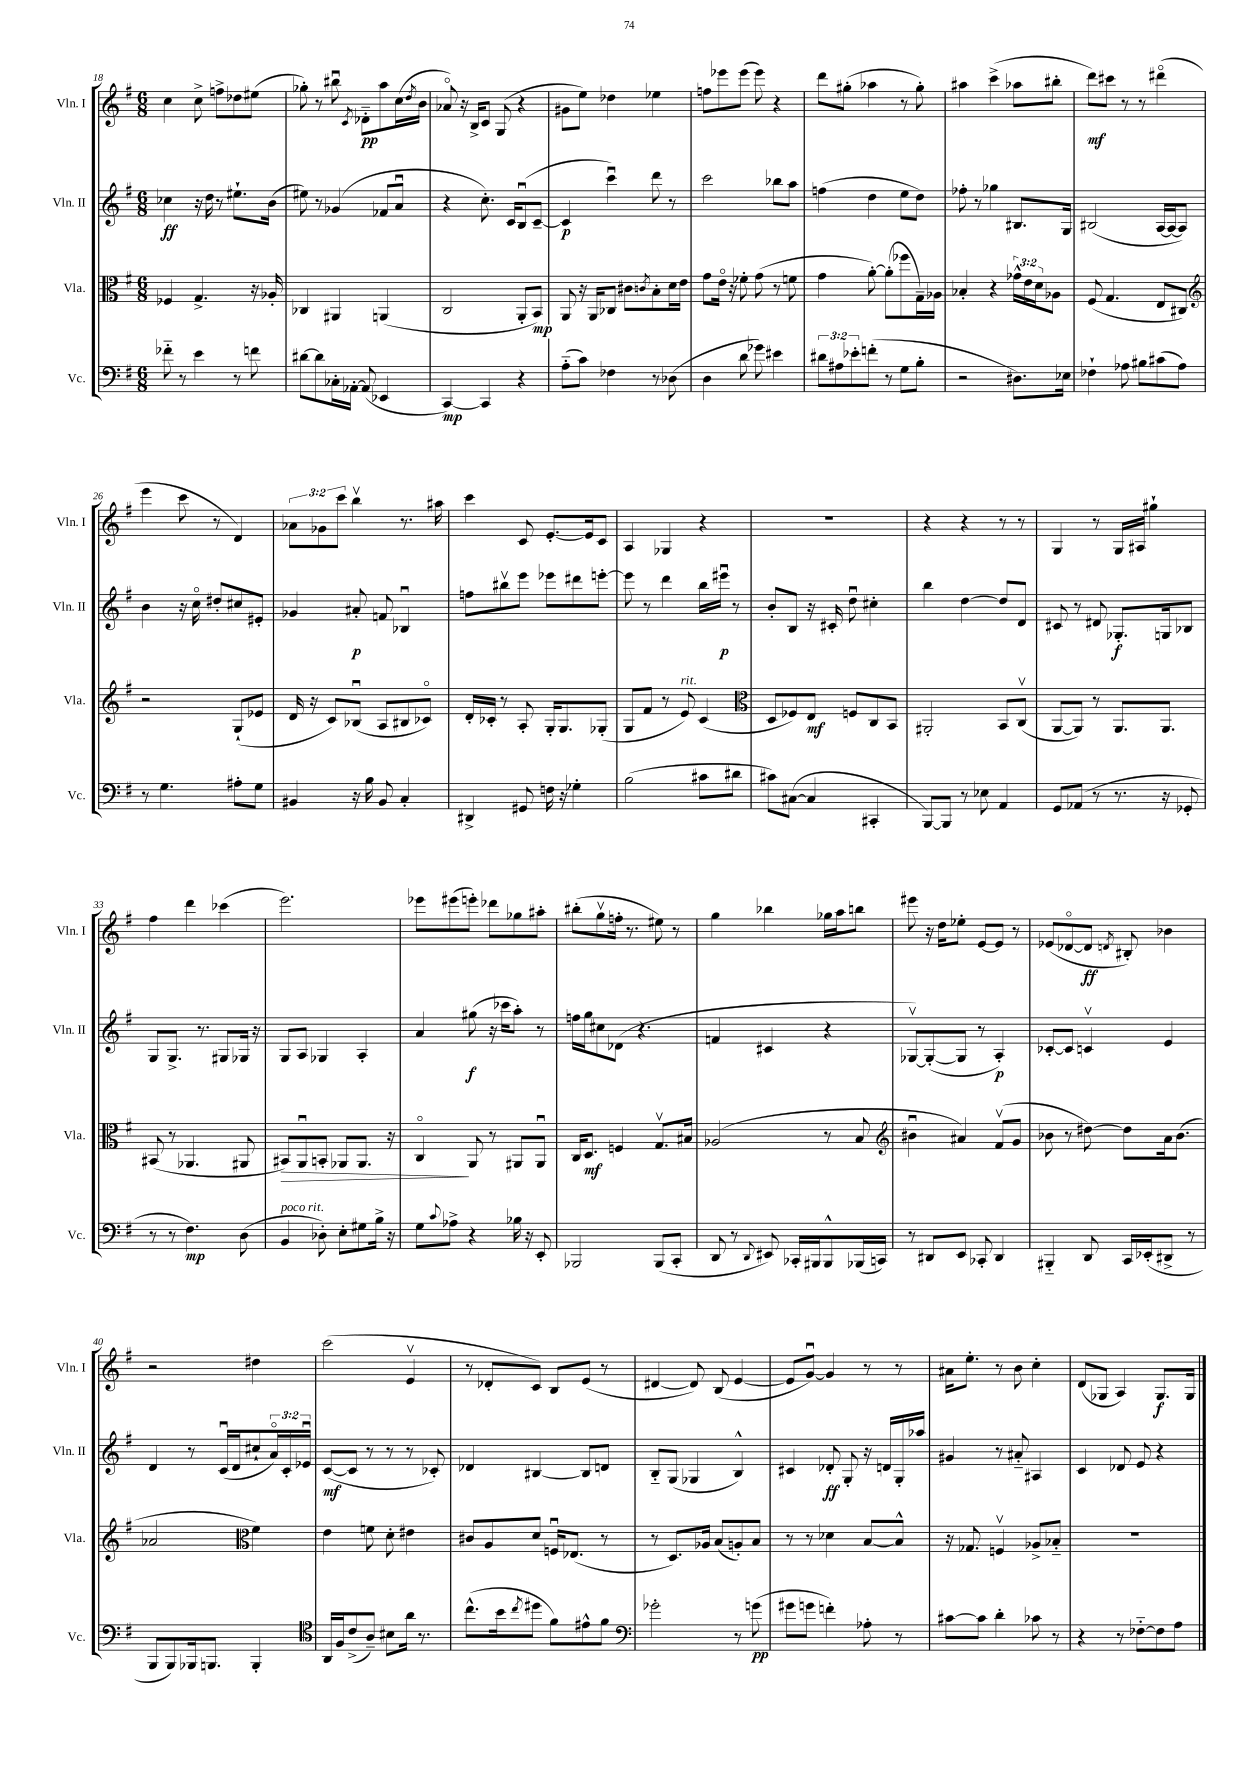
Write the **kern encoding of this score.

**kern	**kern	**kern	**kern
*staff4	*staff3	*staff2	*staff1
*clefF4	*clefC3	*clefG2	*clefG2
*k[f#]	*k[f#]	*k[f#]	*k[f#]
*M6/8	*M6/8	*M6/8	*M6/8
8f-'~\	4F-/	4cc-\	4cc\
8r	.	.	.
4e\	4.G^/	16r	8cc^\
.	.	16dd\	.
.	.	8r	8ff^\L
8r	.	8.ee#`\L	8dd-\
8f\	16r	.	(8ee#\J
.	16A-'/	(16b\Jk	.
=	=	=	=
[8d#\L	4C-/	8ee#\)	8gg-'\)
8d#\]	.	8r	8r
16C-'\L	4AA#/	(4g-/	8bb#u\
[16AA-'\JJ	.	.	.
.	.	.	8qc/
(8AA-/]	.	.	8d-'~\L
4EE-/	(4AA/	8f-/L	8aa\
.	.	8au/J	(16cc\L
.	.	.	8qdd/
.	.	.	16b\JJ
=	=	=	=
[4CC/)	2C/	4r	8a-o/)
.	.	.	16r
.	.	.	16B^/LK
4CC/]	.	8.cc'\)	8c/J
.	.	.	(8G/
.	.	16c/LK	.
4r	8AA'/L	(8Bu/	4r
.	8BB/J)	[8c~/J	.
=	=	=	=
(8A'~\L	8AA/	4c/]	8g#\L
8c\J)	16r	.	8ee\J)
.	16AA/LK	.	.
4F-\	8C-/J	4cccu\)	4dd-\
.	8c#\L	.	.
.	8qc/	.	.
8r	8B'\	8ddd\	4ee-\
(8D-\	16d\L	8r	.
.	16e\JJ	.	.
=	=	=	=
4D\	8g\L	2ccc\	8ff\L
.	16eo\Jk	.	8eee-\
.	16r	.	.
8d\	8f-'\	.	(8eee-\J
8g-\)	(8g\	.	8eee-\)
4e#\	8r	8bb-\L	4r
.	8f\	8aa\J	.
=	=	=	=
12d#\L	4g\	(4ff\	8ddd\L
12A#\	.	.	.
.	.	.	(8gg#'\J
12e-'\	.	.	.
(8f'\J	[8a'\)	4dd\	4aa-\
8r	(8a'\]L	.	.
8G\L	8ff-\	8ee\L	8r
8B'\J	16G~\L)	8dd\J)	8gg#'\)
.	16A-\JJ	.	.
=	=	=	=
2r	4B-'/	8ff-'\	4aa#\
.	.	8r	.
.	4r	4gg-\	(4ccc^\
8.D#\L)	24g-^^\LL	8.B#/L	8aa-\L
.	24e\	.	.
.	24d\J	.	.
.	8A-\J	.	8bb#'\J
16E-\Jk	.	16G/Jk	.
=	=	=	=
4F-`\	(8F#/	(2B#/	8ddd\L)
.	4.G/	.	8ccc#\J
8A-\	.	.	8r
8B#\L	.	.	8r
(8c#\	8E/L	[16A/LL	(4ddd#o\
.	.	16A/_J	.
8A-\J)	8C#/J)	8A/]J)	.
=	=	=	=
*	*clefG2	*	*
8r	2r	4b\	4eee\
4.G\	.	.	.
.	.	16r	8ccc\
.	.	16cco\	.
.	.	8dd#'/L	8r
8A#'\L	(8G`/L	8cc#/	4d/)
8G\J	8e-/J	8e#'/J	.
=	=	=	=
4BB#/	16d/	4g-/	12a-\L
.	16r	.	.
.	.	.	12g-\
.	8c/L)	.	.
.	.	.	12ccc\J
16r	(8B-u/J	8a#'/	4bbv\
16B\	.	.	.
8BB#/	8A/L	8f/	.
4C'/	8B#/	4B-u/	8.r
.	8c-o/J)	.	.
.	.	.	16aa#\
=	=	=	=
4DD#^/	16d'/LL	8ff\L	4ccc\
.	16c-'/JJ	.	.
.	8r	8bb#v\	.
8GG#/	8A'/	8eee\J	8c/
16F\	16G'/LK	8eee-\L	[8.e'/L
16r	8.G/	.	.
4G-'\	.	8ddd#\	.
.	.	.	16e/]k
.	(8G-'/J	[8eee'\J	8c/J
=	=	=	=
(2B\	8G/L	8eee\]	4A/
.	8f#/J	8r	.
.	8r	4ddd\	4G-/
.	8e/)	.	.
8c#\L	(4c/	16bb\LL	4r
.	.	16eee#u\JJ	.
8d#\J	.	8r	.
=	=	=	=
*	*clefC3	*	*
8c#\L)	8D/L	8b'/L	2.r
([8C#\J	8F-/)	8B/J	.
4C#/]	8E/J	16r	.
.	.	16c#'/	.
.	8F/L	8ddu\	.
4CC#'/	8C/	4cc#'\	.
.	8BB/J	.	.
=	=	=	=
[8BBB/L)	2AA#'/	4bb\	4r
8BBB/]J	.	.	.
8r	.	[4dd\	4r
8E-\	.	.	.
4AA/	8BB/L	8dd/]L	8r
.	(8Cv/J	8d/J	8r
=	=	=	=
8GG/L	[8AA/L	8c#/	4G/
(8AA-/J	8AA/]J)	8r	.
8r	8r	8d#/	8r
8.r	8.AA/L	8.G-'/L	16G/LL
.	.	.	16A#/JJ
.	.	.	4gg#`\
16r	8.AA/J	16G/k	.
8GG-'/	.	8B-/J	.
=	=	=	=
8r	(8BB#/	8G/L	4ff#\
8r	8r	8.G^/J	.
4.F#\)	4.AA-/	.	4ddd\
.	.	8.r	.
.	.	8G#/L	(4ccc-\
(8D\	8AA#/	16G-/Jk	.
.	.	16r	.
=	=	=	=
4BB/	8BB#/L)	8G/L	2.eee\)
.	8AAu/	8A/J	.
8D-'\)	8BB'/J	4G-/	.
8E'\L	8AA-/L	.	.
8G#\	8.AA-/J	4A'/	.
16B^\Jk	.	.	.
16r	16r	.	.
=	=	=	=
8G\L	4Co/	4a/	8eee-\L
8qqc/	.	.	.
8A-^\J	.	.	(8eee#\
4r	8AA/	(8gg#\	8eee'\J)
.	8r	16r	8ddd-\L
.	.	16ccc-\LK	.
16B-\	8AA#/L	8aa'\J)	8gg-\
16r	.	.	.
8EE'/	8AA#u/J	8r	8aa#'\J
=	=	=	=
2BBB-/	16C/LK	16ff\LL	(8bb#'\L
.	8.D/J	16gg\J	.
.	.	8cc#\	8ggv\
.	4F/	(8d-\J	16ff'\Jk
.	.	.	8.r
.	.	4.r	.
(8BBB-/L	8.Gv/L	.	8ee#\)
8CC'/J	.	.	8r
.	16B#/Jk	.	.
=	=	=	=
8DD/	(2A-/	4f/	4gg\
8r	.	.	.
8qqDD/	.	.	.
8EE#/)	.	4c#/	4bb-\
16CC-'/LL	.	.	.
16BBB#/J	.	.	.
8BBB#^^/	8r	4r	16gg-\LL
.	.	.	16aa\J
(16BBB-/L	8B/	.	8bb\J
16CC/JJ)	.	.	.
=	=	=	=
*	*clefG2	*	*
8r	4b#u\	[8G-v/L)	8eee#\
8DD#/L	.	(8G-'/_	16r
.	.	.	16dd\LK
8EE/J	4a#/)	8G-/]J	8ee-'\J
8CC-'/	.	8r	[8e/L
4DD#/	(8f#v/L	4A'/)	8e/]J
.	8g/J	.	8r
=	=	=	=
4BBB#'~/	8b-\	[8c-'/L	(8e-/L
.	8r	8c-/]J	[8d-o/
8DD/	[8dd#\)	4cv/	8d-/]J
.	.	.	8qd/
16CC/LL	8dd#\]L	.	8B#'/)
(16EE-'/J	.	.	.
8DD#^/J	16a\k	4e/	4b-\
.	(8.b-\J	.	.
8r	.	.	.
=	=	=	=
8BBB/L	2a-/	4d/	2r
8BBB/)	.	.	.
16BBB-/k	.	8r	.
8.BBB/J	.	.	.
.	.	(16cu/LL	.
.	.	16d/J	.
*	*clefC3	*	*
4BBB'/	4f#\)	8cc#`/	4dd#\
.	.	24ao/L)	.
.	.	24c'/	.
.	.	24e-u/JJ	.
=	=	=	=
*clefC4	*	*	*
16AA/LL	4e\	([8c/L	(2ccc\
16F#/J	.	.	.
(8c^/	.	8c/]J	.
8A~/J)	8f\	8r	.
8B#\L	8d'\	8r	.
16a\Jk	4e#\	8r	4ev/
8.r	.	.	.
.	.	8c-'/)	.
=	=	=	=
(8.cc^^\L	8c#/L	4d-/	8r
.	8A/	.	8d-'/L
16b\k	.	.	.
8qcc/	.	.	.
8dd#\J	8d/J	[4B#/	8c/J)
8f#\L)	16Fu/LK	.	8B/L
.	(8.E-/J	.	.
8e#^^\	.	8B#/]L	(8e/J
8f#\J	8r	8d/J	8r
=	=	=	=
*clefF4	*	*	*
2g-'\	8r	8B'~/L	[4d#/
.	8.D/L)	(8G/J	.
.	.	4G-/	8d#/])
.	16A-/Jk	.	.
.	(8B/L	.	(8B/
8r	8A'/)	4B^^/)	[4e/
(8g\	8B/J	.	.
=	=	=	=
8g#\L	8r	4c#/	8e/]L
8g\J	8r	.	[8gu/J)
4f'\)	4d-\	8d-'/	4g/]
.	.	8G'/	.
8A-'\	[8B/L	16r	8r
.	.	16d/LL	.
8r	8B^^/]J	16G'/	8r
.	.	16aa-/JJ	.
=	=	=	=
[8c#\L	16r	4g#/	16a#\LK
.	8.G-/	.	8.ee'\J
8c#\]J	.	.	.
4d'\	4Fv/	8r	8r
.	.	8a#'~/	8b\
8c-\	8A-^/L	4A#/	4cc'\
8r	8B-'~/J	.	.
=	=	=	=
4r	2.r	4c/	(8d/L
.	.	.	8G-/J
8r	.	8d-/	4A/)
[8F-'~\L	.	8e/	.
8F-\]	.	4r	8.G-/L
8A\J	.	.	.
.	.	.	16G-/Jk
==	==	==	==
*-	*-	*-	*-
